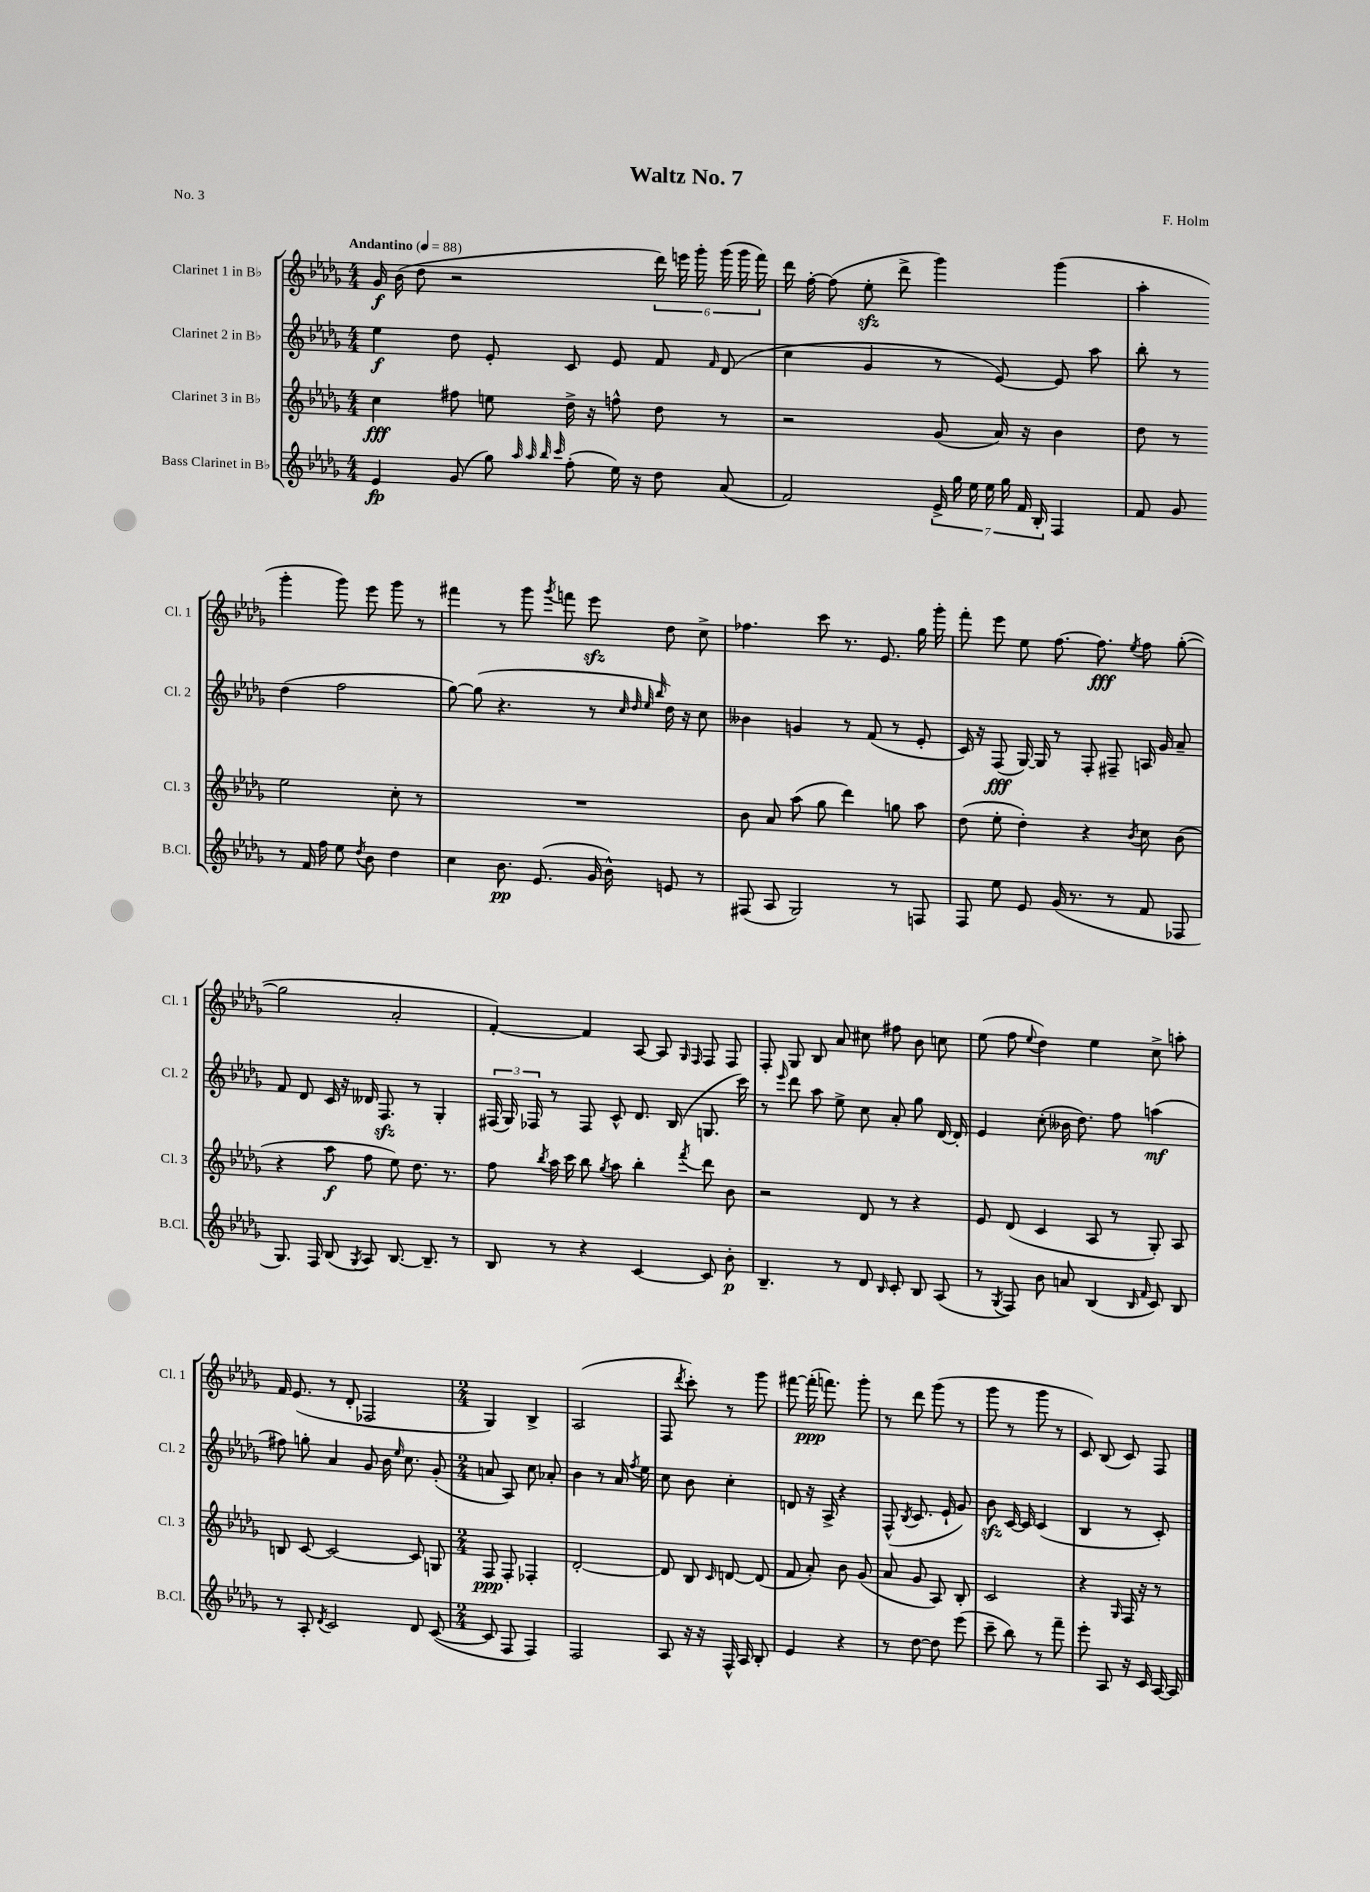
\header { title = "Waltz No. 7" composer = "F. Holm" piece = "No. 3" }
<<
\new StaffGroup <<
\new Staff = "s0" \with { instrumentName = "Clarinet 1 in Bb" shortInstrumentName = "Cl. 1" } {
    \clef treble \key des \major \numericTimeSignature \time 4/4 \tempo "Andantino" 4 = 88
    \autoBeamOff ges'16\f bes'16( des''8 r2 \tuplet 6/4 { des'''16) e'''16 ges'''16-. ges'''16( ges'''16 f'''16) } |
    des'''16 f''16~-. f''8( ees''8-.\sfz des'''8-> ges'''4) ges'''4( |
    aes''4-. ges'''4-. ges'''8) ees'''8 ges'''8 r8 |
    fis'''4 r8 ges'''8 \acciaccatura { ges'''8 } f'''8 ees'''8\sfz des''8 c''8-> |
    fes''4. c'''8 r8. ees'8. ges''16 ges'''16-. |
    f'''8-. ees'''8 ees''8 f''8.~ f''8.\fff \acciaccatura { ees''8 } f''8 ges''8~-.( |
    ges''2 aes'2-. |
    f'4~-.) f'4 aes8~ aes8 \grace { ges16 f16 } f8 f8 |
    f8-. ges8 bes8 aes'8 cis''8 fis''8 bes'8 c''8 |
    ees''8( f''8 \appoggiatura { ees''8 } des''4) ees''4 c''8-> a''8-. |
    f'16 ees'8.( r8 des'8-. fes2 |
    \numericTimeSignature \time 2/4 ges4) bes4-> |
    aes2( |
    f8 \acciaccatura { des'''8 } c'''8-.) r8 ges'''8 |
    fis'''8~ fis'''16-.\ppp( f'''8.) ges'''8-. |
    r8 des'''8 ges'''8( r8 |
    ges'''8 r8 ges'''8 r8 |
    c'8) bes8( c'8) f8 \bar "|." |
}
\new Staff = "s1" \with { instrumentName = "Clarinet 2 in Bb" shortInstrumentName = "Cl. 2" } {
    \clef treble \key des \major \numericTimeSignature \time 4/4
    \autoBeamOff ees''4\f des''8 ees'8-. c'8 ees'8 f'8 \grace { f'16 } des'8( |
    c''4 ges'4 r8 ees'8~) ees'8 aes''8 |
    bes''8-. r8 des''4( f''2 |
    ges''8~) ges''8( r4. r8 \grace { c''32 des''32 ees''32 bes''32 } des''16) r16 c''8 |
    beses'4 g'4 r8 f'8( r8 ees'8-. |
    c'16) r16 f8\fff( ges16~) ges16 r8 f8-. fis8-- a16 ges'16 aes'8-- |
    f'8 des'8 c'16 r16 deses'16 f8.\sfz r8 ges4-. |
    \tuplet 3/2 { fis16( ges16) fes16 } r8 fes8 c'8-^ des'8. bes16( g8. c'''16) |
    r8 \grace { ees'''16 } des'''8 aes''8 ees''8-> c''8 aes'8-. ges''8 des'16~ des'16-. |
    ees'4 c''8-.( beses'16 des''8.) f''8 a''4\mf( |
    fis''8) g''8-. aes'4 ges'8 bes'16 \grace { ees''16 } c''8. ges'8-.( |
    \numericTimeSignature \time 2/4 a'8 aes8) c''8 aes'8-. |
    bes'4 r8 aes'16 \acciaccatura { f''8 } ees''16 |
    c''8 bes'8 c''4-. |
    d'8 r16 aes16-> r4 |
    f8-^( \acciaccatura { bes8 } c'8. ees'16-! ges'8) |
    bes'8\sfz c'16~ c'16 c'4( |
    bes4 r8 c'8-.) \bar "|." |
}
\new Staff = "s2" \with { instrumentName = "Clarinet 3 in Bb" shortInstrumentName = "Cl. 3" } {
    \clef treble \key des \major \numericTimeSignature \time 4/4
    \autoBeamOff c''4\fff fis''8 e''8 des''16-> r16 f''8-^ des''8 r8 |
    r2 ges'8( aes'16) r16 bes'4 |
    des''8 r8 ees''2 c''8-. r8 |
    R1 |
    bes'8 aes'8 aes''8( ges''8 des'''4) g''8 aes''8 |
    des''8( ees''8-. des''4-.) r4 \acciaccatura { bes'8 } c''8 bes'8( |
    r4 aes''8\f f''8 ees''8) des''8. r8. |
    f''8 \acciaccatura { bes''8 } aes''16 c'''16 bes''8 \acciaccatura { ges''8 } aes''8 bes''4-. \acciaccatura { f'''8 } des'''8 bes'8 |
    r2 des'8 r8 r4 |
    ees'8 des'8( c'4 aes8 r8 ges8-.) aes8 |
    b8 c'8~ c'2~ c'8 g8 |
    \numericTimeSignature \time 2/4 f8\ppp f8-. fes4-. |
    des'2~-. |
    des'8 bes8 \grace { c'16 } d'8~ d'8( |
    f'8 aes'8-.) bes'8 ges'8( |
    aes'8 ges'8 aes8) bes8-. |
    c'2 |
    r4 \grace { ges16 } f16 r16 r8 \bar "|." |
}
\new Staff = "s3" \with { instrumentName = "Bass Clarinet in Bb" shortInstrumentName = "B.Cl." } {
    \clef treble \key des \major \numericTimeSignature \time 4/4
    \autoBeamOff ees'4\fp ges'8( ges''8) \grace { aes''32 aes''32 bes''32 c'''32 } f''8-.( ees''16) r16 des''8 aes'8( |
    f'2) \tuplet 7/4 { ees'16-> ges''16 ees''16 ees''16 ges''16 f'16 bes16-. } f4 |
    f'8 ges'8 r8 f'16 f''16 ees''8 \acciaccatura { des''8 } bes'8 des''4 |
    c''4 bes'8.\pp ees'8.( ges'16 bes'16-^) e'8 r8 |
    fis8( aes8 ges2) r8 f8 |
    f8 ees''8 ees'8 ges'16( r8. r8 f'8 fes8 |
    ges8.) f16 bes8( \acciaccatura { ges8 } aes8) bes8.~ bes8.-- r8 |
    bes8 r8 r4 c'4~ c'8 bes'8-.\p |
    bes4.-- r8 des'8 \grace { bes16 } c'8-. bes8 aes8( |
    r8 \acciaccatura { ges8 } f8) bes'8 a'8 bes4( \grace { bes16 f'16 } c'8) bes8 |
    r8 aes8-. \acciaccatura { des'8 } c'2 des'8 c'8~( |
    \numericTimeSignature \time 2/4 c'8 f8 f4) |
    f2 |
    aes8 r16 r16 f16-^ aes16 bes8-. |
    ees'4 r4 |
    r8 des''8~ des''8 ees'''8( |
    c'''8-- bes''8) r8 f'''8-- |
    ees'''8-. aes8 r16 c'16 aes16~ aes16 \bar "|." |
}
>>
>>
\layout { \context { \Score \remove "Bar_number_engraver" } }
